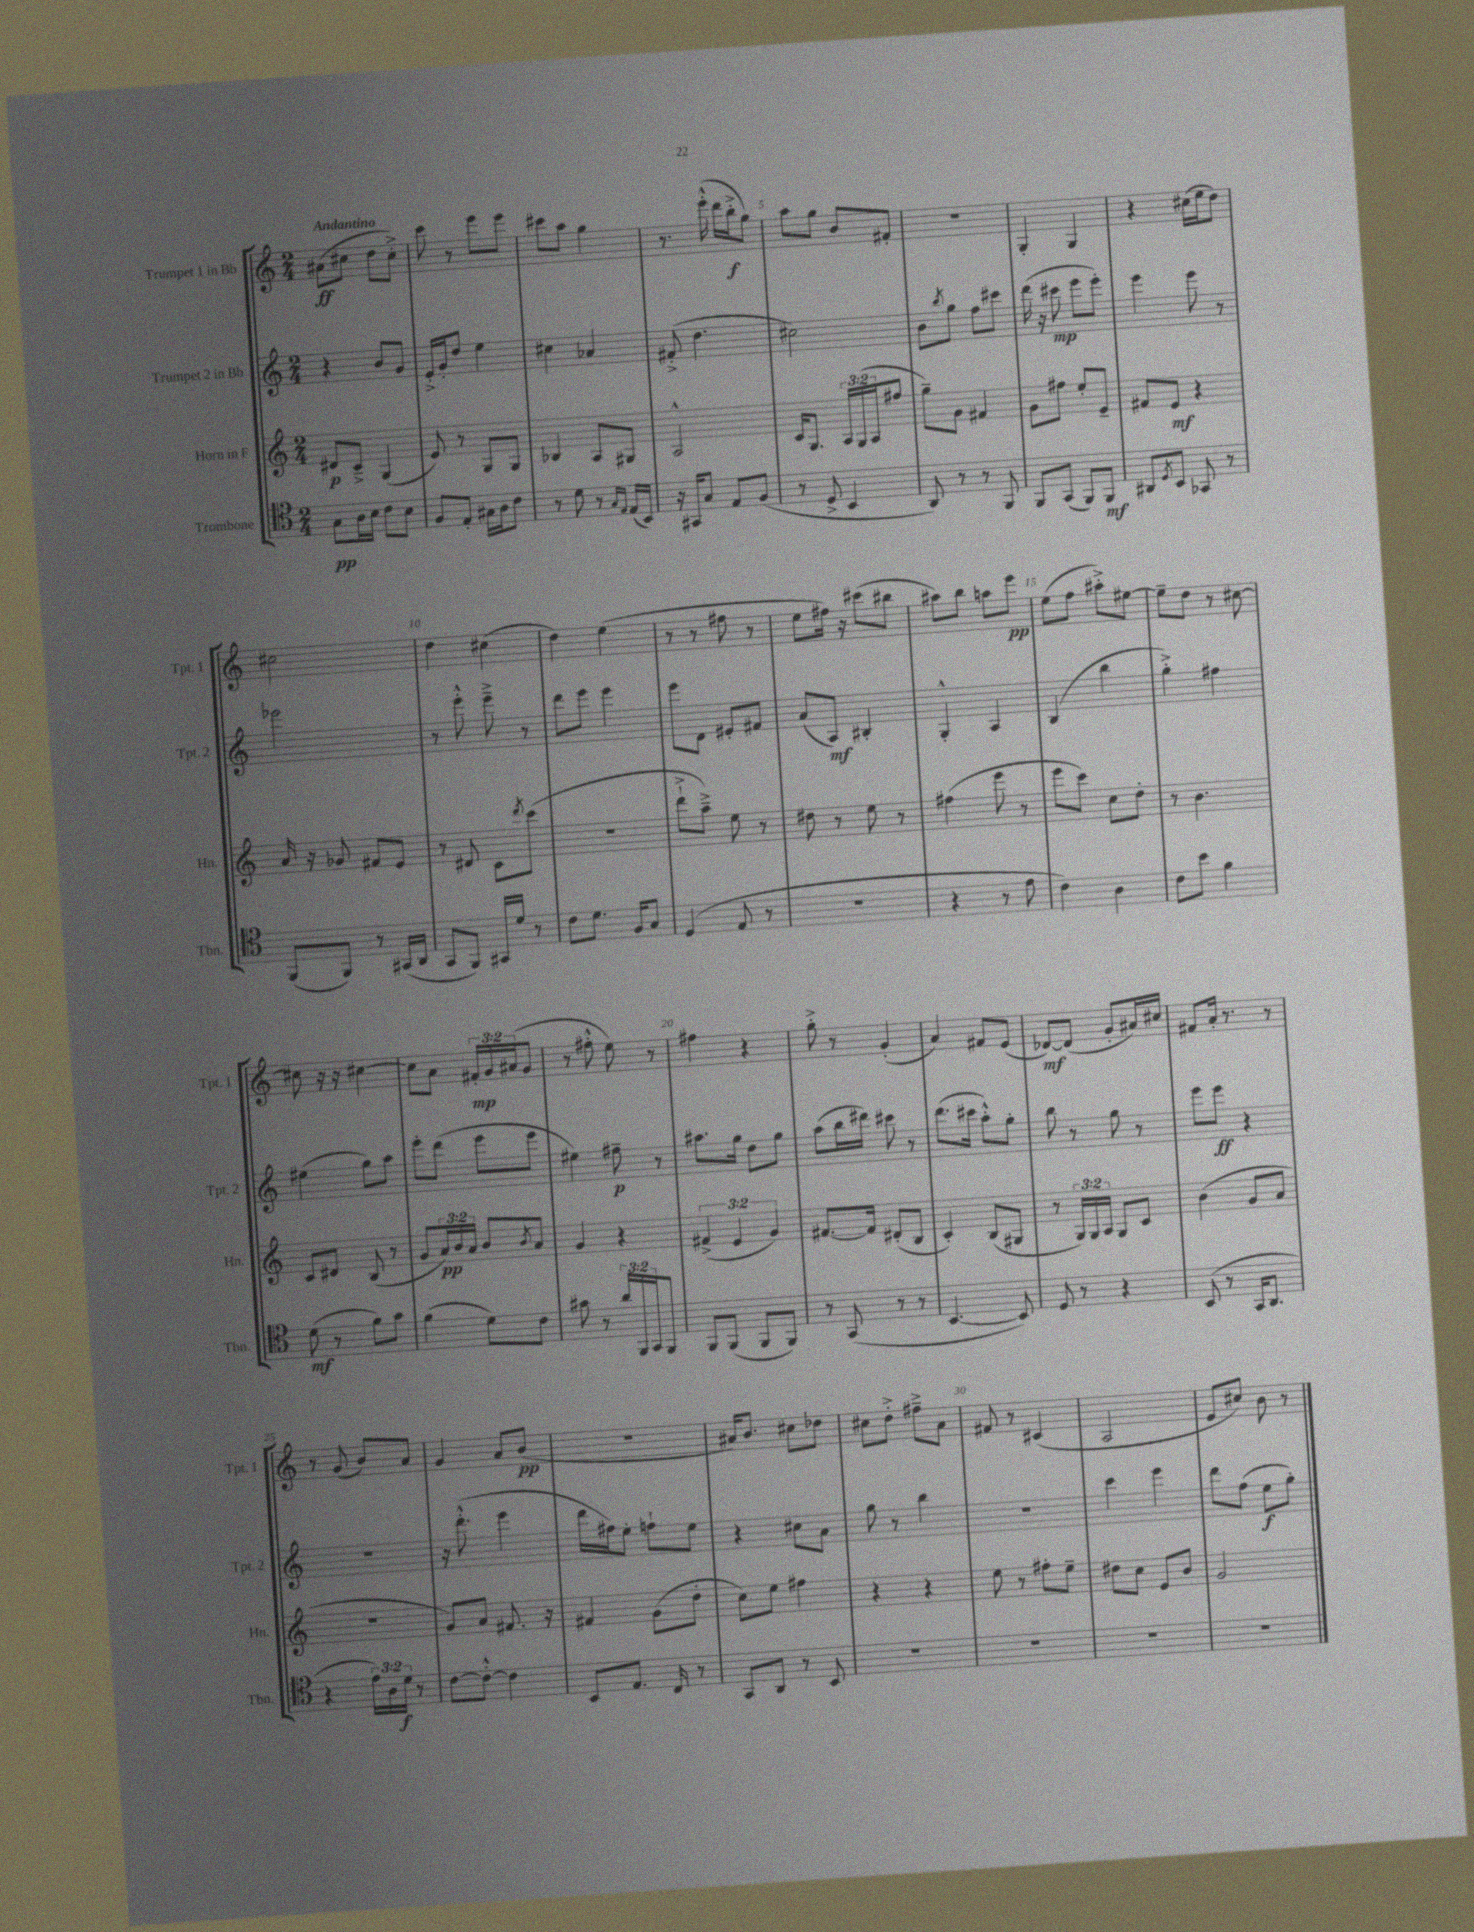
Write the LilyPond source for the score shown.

<<
\new StaffGroup <<
\new Staff = "s0" \with { instrumentName = "Trumpet 1 in Bb" shortInstrumentName = "Tpt. 1" } {
    \clef treble \key c \major \numericTimeSignature \time 2/4 \override Staff.TupletNumber.text = #tuplet-number::calc-fraction-text \tempo "Andantino"
    ais'8\ff( cis''8 d''8 cis''8-.->) |
    c'''8 r8 e'''8 e'''8 |
    cis'''8 a''8 g''4 |
    r8. e'''16-.-^( d'''16 b''16-.->\f g''8) |
    a''8 g''8 b'8 fis'8-. |
    R2 |
    g4-. g4 |
    r4 cis''16( e''16 d''8) |
    cis''2 |
    d''4 cis''4( |
    d''4) e''4( |
    r8 r8 fis''8 r8 |
    e''8 fis''16) r16 cis'''8( bis''8 |
    ais''8) b''8 a''8 e'''8\pp |
    e''8( f''8 ais''8-.->) eis''8~ |
    eis''8-- d''8 r8 cis''8~ |
    cis''8 r16 r16 cis''4~ |
    cis''8 a'8 \tuplet 3/2 { fis'16-.\mp g'16 ais'16( } g'8 |
    r8 fis''8-.-^ e''8) r8 |
    fis''4 r4 |
    g''8-.-> r8 g'4-.( |
    a'4) fis'8 e'8( |
    des'8~\mf) des'8( g'8-. ais'16) cis''16 |
    fis'8 a'16-. r8. r8 |
    r8 g'8( b'8) a'8 |
    g'4 a'8 b'8\pp( |
    r2 |
    ais'16) b'8. cis''8 des''8 |
    cis''8 d''8-.-> fis''8---> a'8 |
    fis'8 r8 cis'4( |
    a2 |
    e'8 cis''8) b'8 r8 \bar "|." |
}
\new Staff = "s1" \with { instrumentName = "Trumpet 2 in Bb" shortInstrumentName = "Tpt. 2" } {
    \clef treble \key c \major \numericTimeSignature \time 2/4
    r4 b'8 g'8 |
    e'16-.-> g'16-. d''8 e''4 |
    cis''4 aes'4 |
    fis'8-.->( d''4. |
    cis''2) |
    b'8 \acciaccatura { b''8 } g''8 f''8 cis'''8 |
    d'''16( r16 cis'''8\mp e'''8 e'''8-.) |
    e'''4 e'''8 r8 |
    ees'''2 |
    r8 e'''8-.-^ e'''8---> r8 |
    d'''8 e'''8 e'''4 |
    e'''8 d'8 eis'8-. fis'8 |
    a'8( a8\mf) bis4-. |
    g4-.-^ a4 |
    b4( b''4 |
    g''4-.->) fis''4 |
    eis''4( g''8) a''8 |
    e'''8-. d'''8( e'''8 e'''8 |
    eis''4) fis''8--\p r8 |
    ais''8. g''16 d''8 g''8 |
    a''8( b''16 dis'''16) cis'''8 r8 |
    d'''8.( cis'''16 a''8-.-^) g''8-. |
    b''8 r8 g''8 r8 |
    e'''8 e'''8\ff r4 |
    r2 |
    r16 d'''8.-.-^( e'''4 |
    d'''16 fis''16) e''8-. f''8-! e''8 |
    r4 cis''8 a'8 |
    g''8 r8 b''4 |
    R2 |
    c'''4 e'''4 |
    d'''8 f''8( e''8\f g''8-.) \bar "|." |
}
\new Staff = "s2" \with { instrumentName = "Horn in F" shortInstrumentName = "Hn." } {
    \clef treble \key c \major \numericTimeSignature \time 2/4 \override Staff.TupletNumber.text = #tuplet-number::calc-fraction-text
    dis'8\p c'8---> g4( |
    e'8) r8 g8 g8 |
    bes4 a8 gis8 |
    a2-^ |
    c'16 g8. \tuplet 3/2 { a16 g16( a16 } fis''8 |
    g''8--) g'8 fis'4 |
    g'8 fis''8 e''8-. e'8-- |
    fis'8 e'8\mf r4 |
    a'16 r16 ges'8 fis'8 e'8 |
    r8 dis'8 c'8 \acciaccatura { d'''8 } c'''8( |
    R2 |
    d'''8-!-> a''8--->) e''8 r8 |
    dis''8 r8 e''8 r8 |
    fis''4( e'''8 r8 |
    e'''8 c'''8) c''8 d''8-. |
    r8 b'4. |
    c'8 dis'8 b8( r8 |
    g'8 \tuplet 3/2 { a'16\pp) b'16 a'16 } b'8 \acciaccatura { b'8 } a'8 |
    g'4 r4 |
    \tuplet 3/2 { fis'4->( e'4 g'4) } |
    fis'8.~ fis'16 dis'8-.( b8 |
    c'4-.) b8( gis8 |
    r8 \tuplet 3/2 { g16) g16 a16 } g8 c'8 |
    b'4( g'8 a'8 |
    R2 |
    g'8) a'8 fis'8. r16 |
    fis'4 g'8( d''8-. |
    c''8) e''8 fis''4 |
    r4 r4 |
    e''8 r8 fis''8-. e''8-- |
    dis''8 c''8 e'8 b'8 |
    g'2 \bar "|." |
}
\new Staff = "s3" \with { instrumentName = "Trombone" shortInstrumentName = "Tbn." } {
    \clef tenor \key c \major \numericTimeSignature \time 2/4 \override Staff.TupletNumber.text = #tuplet-number::calc-fraction-text
    g8\pp a16 b16 c'8 b8 |
    f8 e8-. gis16 a16 c'8 |
    r8 d'8 r8 \grace { g16 e16 } e16( b,16) |
    r16 gis,16 g8 e8 f8( |
    r8 d8-> b,4 |
    a,8) r8 r8 f,8 |
    f,8 g,8( f,8) f,8\mf |
    ais,8 \acciaccatura { d8 } b,8 ges,8 r8 |
    f,8( f,8) r8 gis,16( a,16 |
    g,8 f,8) gis,16 d'16 r8 |
    c'8 d'8. f16 g8 |
    d4( e8 r8 |
    r2 |
    r4 r8 e'8 |
    c'4) a4 |
    c'8 b'8 f'4 |
    d'8\mf( r8 f'8) g'8 |
    f'4( d'8) c'8 |
    gis'8 r8 \tuplet 3/2 { a'16 f,16 g,16 } f,8 |
    f,8 f,8( f,8 f,8) |
    r8 g,8( r8 r8 |
    b,4.~ b,8) |
    d8 r8 r4 |
    b,8( r8 g,16 a,8. |
    r4 \tuplet 3/2 { e'16) a16 d'16\f } r8 |
    c'8~ c'8~-.-^ c'4 |
    b,8 e8. c16 r8 |
    g,8 a,8 r8 b,8 |
    R2 |
    R2 |
    R2 |
    R2 \bar "|." |
}
>>
>>
\layout { \context { \Score \override BarNumber.break-visibility = ##(#f #t #t) barNumberVisibility = #(every-nth-bar-number-visible 5) } }
